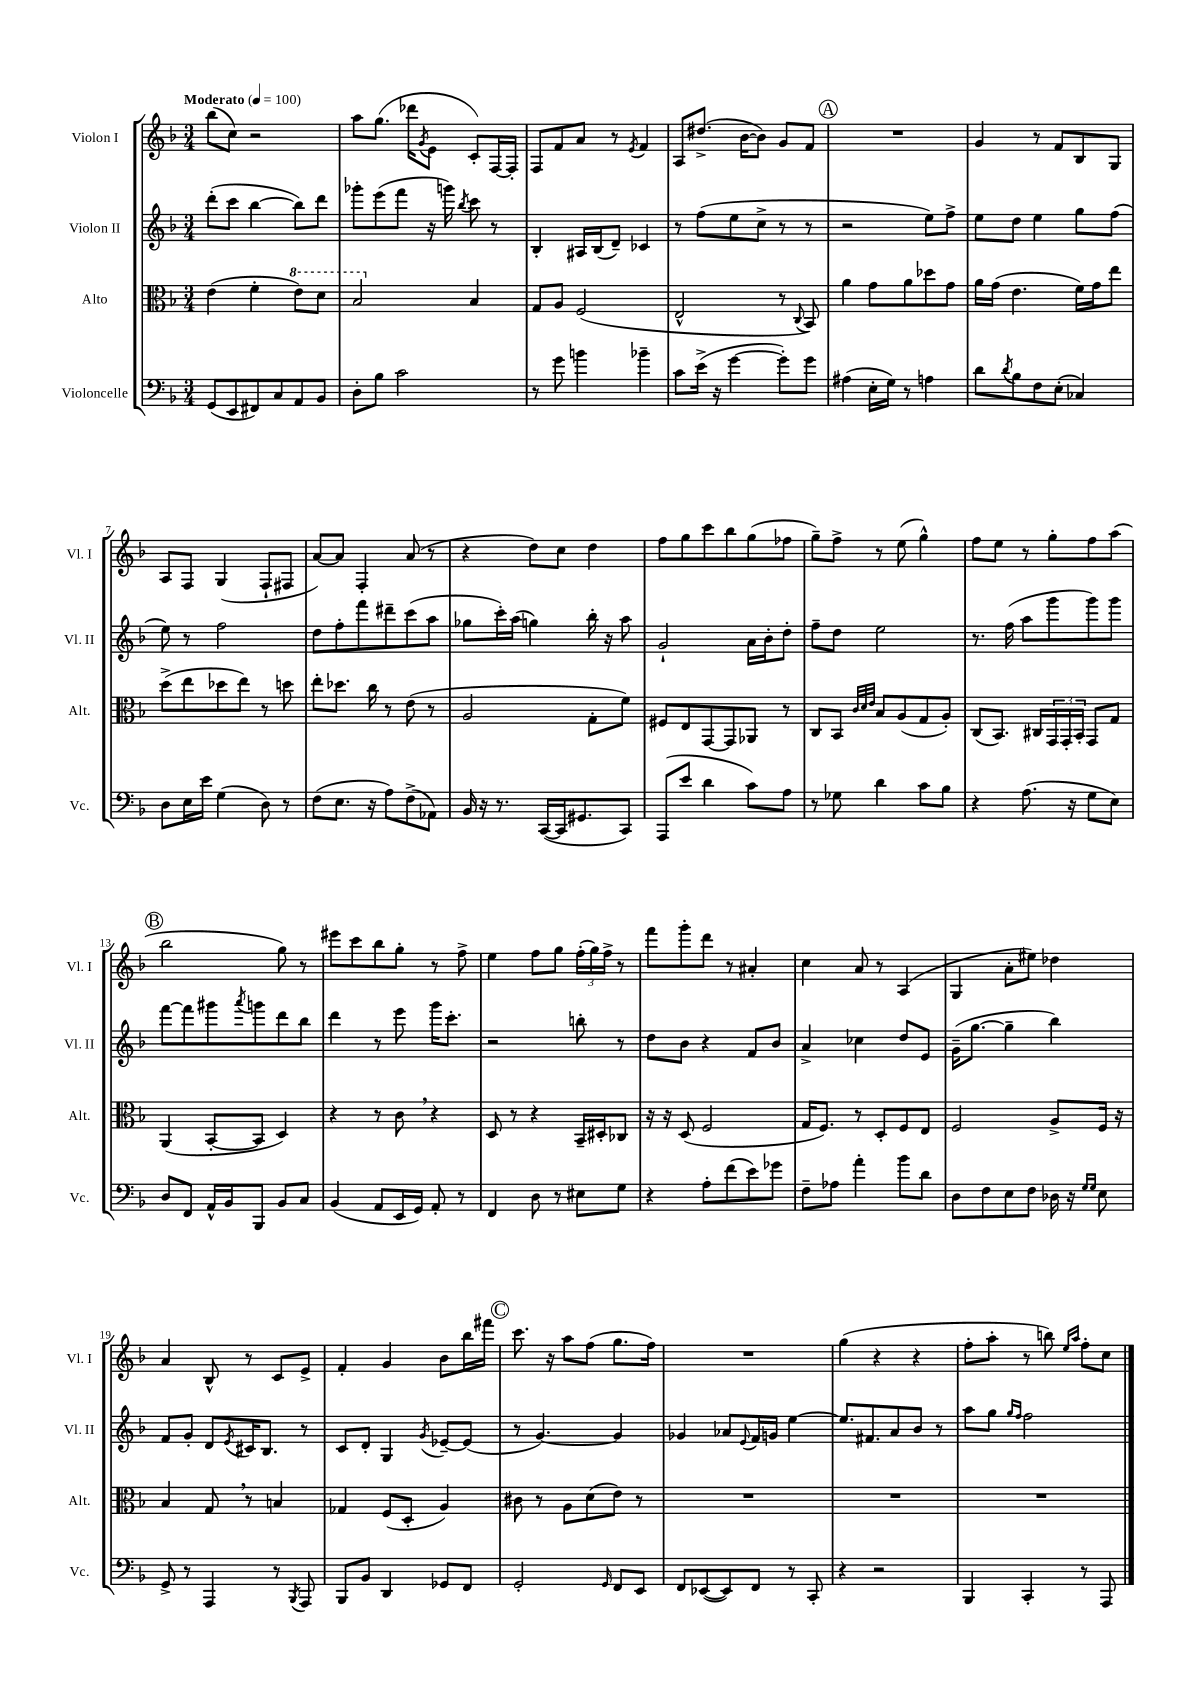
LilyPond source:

<<
\new StaffGroup <<
\new Staff = "s0" \with { instrumentName = "Violon I" shortInstrumentName = "Vl. I" } {
    \clef treble \key f \major \numericTimeSignature \time 3/4 \tempo "Moderato" 4 = 100
    bes''8( c''8) r2 |
    a''8 g''8.( des'''16 \acciaccatura { g'8 } e'8 c'8-.) f16~ f16-. |
    f8 f'8 a'8 r8 \acciaccatura { e'8 } f'4 |
    a8 dis''8.->( bes'16~ bes'8) g'8 f'8 |
    \mark \markup { \circle "A" } R2. |
    g'4 r8 f'8 bes8 g8 |
    a8 f8 g4( f8-! fis8 |
    a'8~) a'8 f4-. a'8( r8 |
    r4 d''8) c''8 d''4 |
    f''8 g''8 c'''8 bes''8 g''8( fes''8 |
    g''8--) f''8-> r8 e''8( g''4-^) |
    f''8 e''8 r8 g''8-. f''8 a''8( |
    \mark \markup { \circle "B" } bes''2 g''8) r8 |
    eis'''8 c'''8 bes''8 g''8-. r8 f''8-> |
    e''4 f''8 g''8 \tuplet 3/2 { f''16-.( g''16) f''16-> } r8 |
    f'''8 g'''8-. d'''8 r8 ais'4-. |
    c''4 a'8 r8 a4( |
    g4 a'8-. eis''8) des''4 |
    a'4 bes8-^ r8 c'8 e'8-> |
    f'4-. g'4 bes'8 bes''16 fis'''16 |
    \mark \markup { \circle "C" } c'''8. r16 a''8 f''8( g''8. f''16) |
    R2. |
    g''4( r4 r4 |
    f''8-. a''8-. r8 b''8) \grace { e''16 a''16 } f''8-. c''8 \bar "|." |
}
\new Staff = "s1" \with { instrumentName = "Violon II" shortInstrumentName = "Vl. II" } {
    \clef treble \key f \major \numericTimeSignature \time 3/4
    d'''8-.( c'''8 bes''4~ bes''8) d'''8 |
    ges'''8-. e'''8( f'''8 r16 g'''16) \acciaccatura { bes''8 } c'''8 r8 |
    bes4-. ais16 bes16( d'8--) ces'4 |
    r8 f''8( e''8 c''8-> r8 r8 |
    \mark \markup { \circle "A" } r2 e''8) f''8-> |
    e''8 d''8 e''4 g''8 f''8( |
    e''8) r8 f''2 |
    d''8 f''8-. f'''8 dis'''8-- c'''8( a''8 |
    ges''8 c'''16-.) a''16( g''4) bes''16-. r16 a''8 |
    g'2-! a'16 bes'16-. d''8-. |
    f''8-- d''8 e''2 |
    r8. f''16( a''8 g'''8 g'''8) g'''8 |
    \mark \markup { \circle "B" } f'''8~ f'''8 gis'''8 \acciaccatura { a'''8 } g'''8 d'''8 bes''8 |
    d'''4 r8 e'''8 g'''16 c'''8.-. |
    r2 b''8-. r8 |
    d''8 bes'8 r4 f'8 bes'8 |
    a'4-> ces''4 d''8 e'8 |
    g'16--( g''8.~ g''4-- bes''4) |
    f'8 g'8-. d'8 \acciaccatura { e'8 } cis'16 bes8. r8 |
    c'8 d'8-. g4 \acciaccatura { g'8 } ees'8~-- ees'8( |
    \mark \markup { \circle "C" } r8 g'4.~) g'4 |
    ges'4 aes'8 \appoggiatura { e'8 } f'16 g'16 e''4~ |
    e''8. fis'8. a'8 bes'8 r8 |
    a''8 g''8 \grace { g''16 f''16 } f''2 \bar "|." |
}
\new Staff = "s2" \with { instrumentName = "Alto" shortInstrumentName = "Alt." } {
    \clef alto \key f \major \numericTimeSignature \time 3/4
    e'4( f'4-. \ottava #1 e''8) d''8 |
    bes'2 \ottava #0 bes4 |
    g8 a8 f2( |
    e2-^ r8 \appoggiatura { c8 } bes,8) |
    \mark \markup { \circle "A" } a'4 g'8 a'8 des''8 g'8 |
    a'16 g'16( e'4. f'16) g'16 e''8 |
    d''8->( e''8 des''8 e''8) r8 d''8 |
    e''8-. des''8. c''16 r8 e'8( r8 |
    a2 g8-. f'8) |
    fis8 e8 g,8~ g,8 aes,8 r8 |
    c8 bes,8 \grace { c'32 d'32 e'32 } bes8 a8( g8 a8-.) |
    c8( bes,8.) cis16 \tuplet 3/2 { g,16 g,16-. bes,16-. } g,8 g8 |
    \mark \markup { \circle "B" } a,4( bes,8~-. bes,8 d4) |
    r4 r8 c'8 \breathe r4 |
    d8 r8 r4 bes,16-- dis16-. ces8 |
    r16 r16 d8( f2 |
    g16 f8.) r8 d8-. f8 e8 |
    f2 a8-> f16 r16 |
    bes4 g8 \breathe r8 b4 |
    ges4 f8( d8-. a4) |
    \mark \markup { \circle "C" } cis'8 r8 a8 d'8( e'8) r8 |
    R2. |
    R2. |
    R2. \bar "|." |
}
\new Staff = "s3" \with { instrumentName = "Violoncelle" shortInstrumentName = "Vc." } {
    \clef bass \key f \major \numericTimeSignature \time 3/4
    g,8( e,8 fis,8) c8 a,8 bes,8 |
    d8-. bes8 c'2 |
    r8 g'8 b'4 bes'4-- |
    c'8 e'16->( r16 g'4~ g'8-.) g'8 |
    \mark \markup { \circle "A" } ais4( e16-. g16) r8 a4 |
    d'8 \acciaccatura { d'8 } bes8 f8 e8-.( ces4) |
    d8 e16 e'16 g4( d8) r8 |
    f8( e8. r16 a8) f8->( aes,8) |
    bes,16 r16 r8. c,16~( c,16 gis,8. c,8) |
    a,,8( e'8 d'4 c'8) a8 |
    r8 ges8 d'4 c'8 bes8 |
    r4 a8.( r16 g8 e8) |
    \mark \markup { \circle "B" } d8 f,8 a,16-^ bes,16 bes,,8 bes,8 c8 |
    bes,4( a,8 e,16 g,16) a,8-. r8 |
    f,4 d8 r8 eis8 g8 |
    r4 a8-. f'8( e'8) ges'8 |
    f8-- aes8 a'4-. bes'8 d'8 |
    d8 f8 e8 f8 des16 r16 \grace { g16 g16 } e8 |
    g,8-> r8 a,,4 r8 \acciaccatura { bes,,8 } a,,8 |
    bes,,8 bes,8 d,4 ges,8 f,8 |
    \mark \markup { \circle "C" } g,2-. \grace { g,16 } f,8 e,8 |
    f,8 ees,8~( ees,8) f,8 r8 c,8-. |
    r4 r2 |
    bes,,4 c,4-. r8 a,,8 \bar "|." |
}
>>
>>
